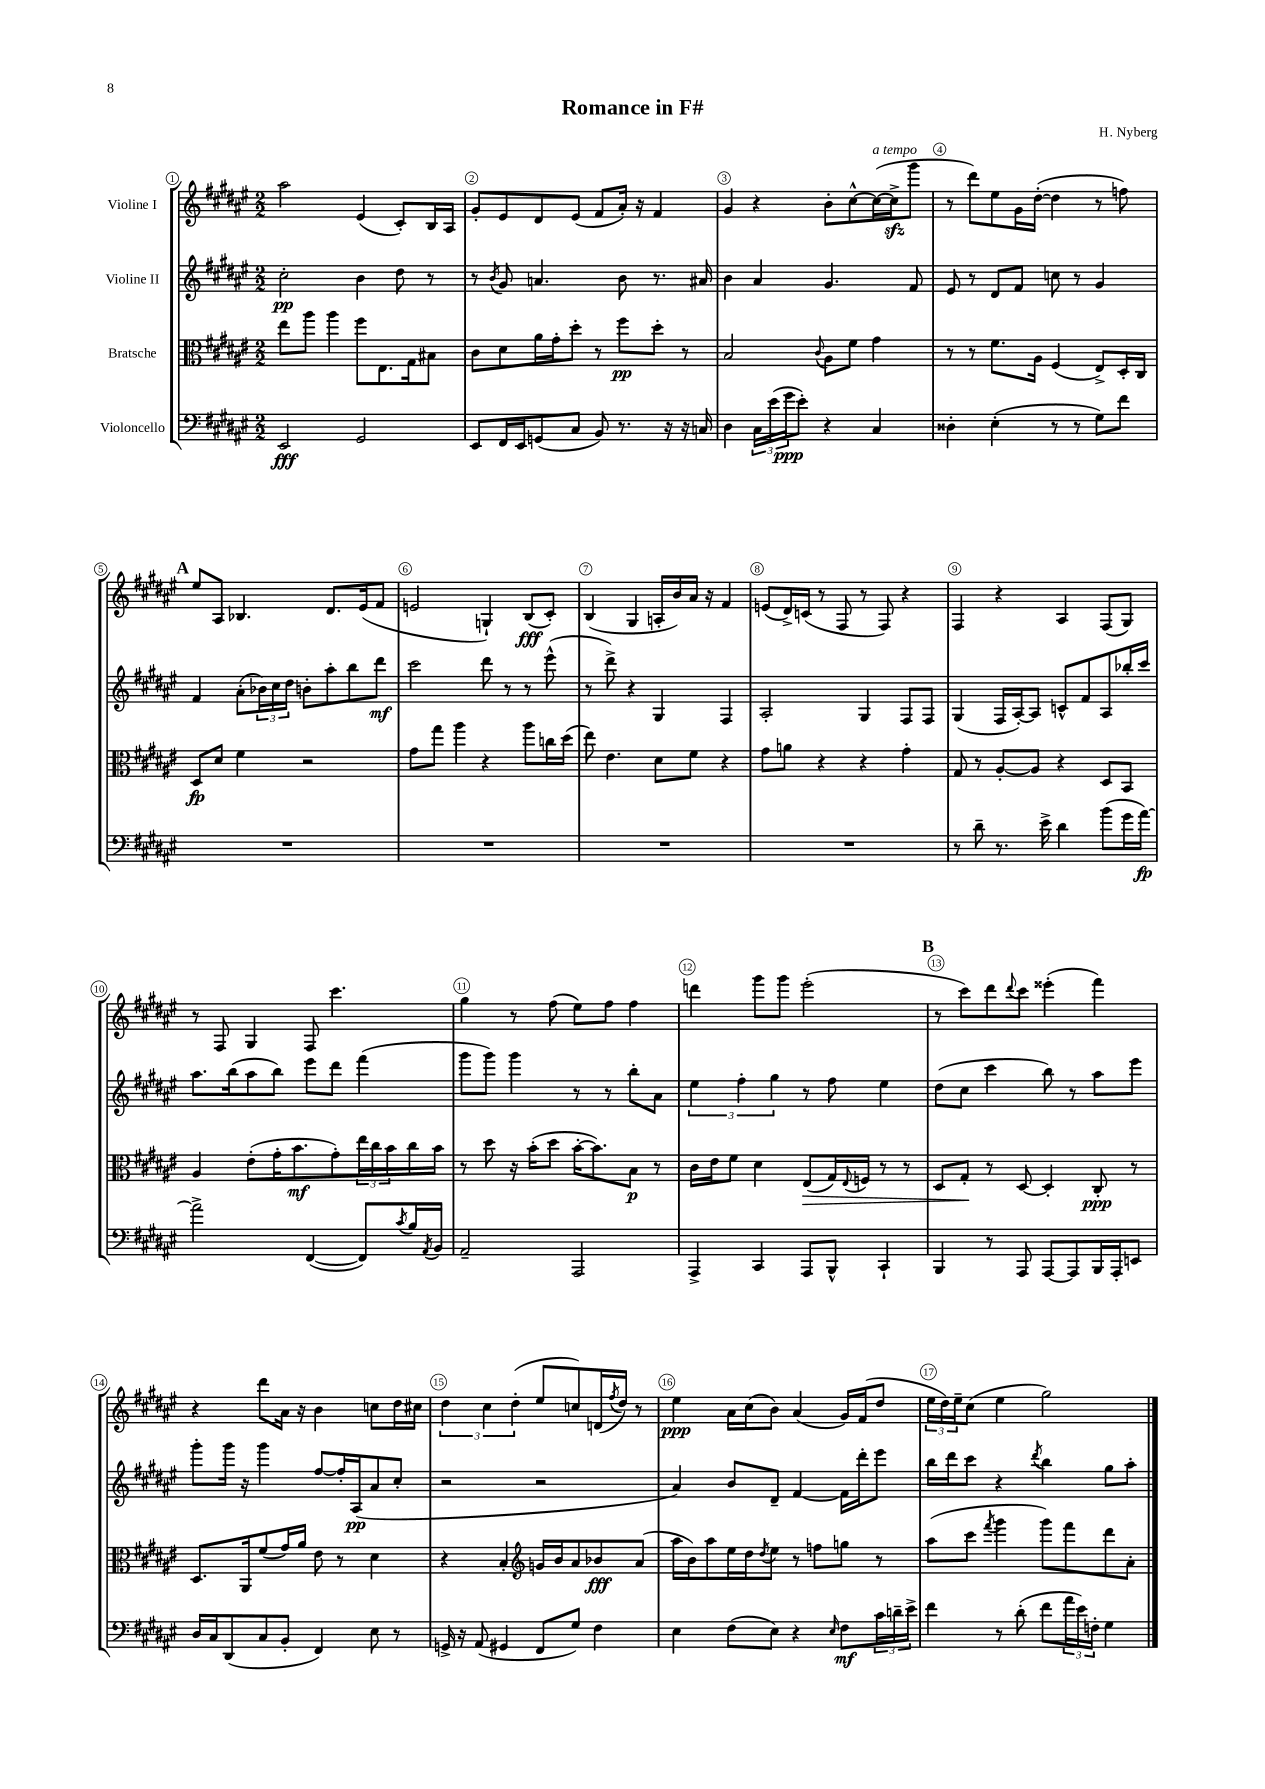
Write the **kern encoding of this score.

**kern	**dynam	**kern	**dynam	**kern	**dynam	**kern	**dynam
*part4	*part4	*part3	*part3	*part2	*part2	*part1	*part1
*staff4	*staff4	*staff3	*staff3	*staff2	*staff2	*staff1	*staff1
*I"Violoncello	*	*I"Bratsche	*	*I"Violine II	*	*I"Violine I	*
*clefF4	*	*clefC3	*	*clefG2	*	*clefG2	*
*k[f#c#g#d#a#e#]	*	*k[f#c#g#d#a#e#]	*	*k[f#c#g#d#a#e#]	*	*k[f#c#g#d#a#e#]	*
*M2/2	*	*M2/2	*	*M2/2	*	*M2/2	*
=1	=1	=1	=1	=1	=1	=1	=1
2EE#/	fff	8ee#\L	.	2cc#'\	pp	2aa#\	.
.	.	8aa#\J	.	.	.	.	.
.	.	4aa#\	.	.	.	.	.
2GG#/	.	8ff#\L	.	4b\	.	(4e#/	.
.	.	8.E#\	.	.	.	.	.
.	.	.	.	8dd#\	.	8c#'/L)	.
.	.	16G#\k	.	.	.	.	.
.	.	8B#X\J	.	8r	.	16B/L	.
.	.	.	.	.	.	16A#/JJ	.
=2	=2	=2	=2	=2	=2	=2	=2
8EE#/L	.	8c#\L	.	8r	.	8g#'/L	.
.	.	.	.	8qb/	.	.	.
16FF#/L	.	8d#\	.	8g#/	.	8e#/	.
16EE#/J	.	.	.	.	.	.	.
(8GGn/	.	16a#\L	.	4.an/	.	8d#/	.
.	.	16g#'\J	.	.	.	.	.
8C#/J	.	8dd#'\J	.	.	.	(8e#/J	.
8BB/)	.	8r	.	.	.	8f#/L	.
8.r	.	8ff#\L	pp	8b\	.	16a#'/Jk)	.
.	.	.	.	.	.	16r	.
.	.	8dd#'\J	.	8.r	.	4f#/	.
16r	.	.	.	.	.	.	.
16r	.	8r	.	.	.	.	.
16Cn/	.	.	.	16a#X/	.	.	.
=3	=3	=3	=3	=3	=3	=3	=3
4D#\	.	2B/	.	4b\	.	4g#/	.
24C#\LL	.	.	.	4a#/	.	4r	.
(24e#\	.	.	.	.	.	.	.
24g#\J	ppp	.	.	.	.	.	.
8e#'\J)	.	.	.	.	.	.	.
.	.	8qqc#/	.	.	.	.	.
4r	.	8A#\L	.	4.g#/	.	8b'\L	.
.	.	8f#\J	.	.	.	[8cc#^^\	.
!	!	!	!	!	!	!LO:TX:a:i:t=a tempo	!
4C#/	.	4g#\	.	.	.	(16cc#\L_	.
.	.	.	.	.	.	16cc#zz^\J]	.
.	.	.	.	8f#/	.	8ggg#\J	.
=4	=4	=4	=4	=4	=4	=4	=4
4D##X'\	.	8r	.	8e#/	.	8r	.
.	.	8r	.	8r	.	8ddd#\L)	.
(4E#'\	.	8.f#\L	.	8d#/L	.	8ee#\	.
.	.	.	.	8f#/J	.	16g#\L	.
.	.	16A#\Jk	.	.	.	([16dd#'\JJ	.
8r	.	(4F#/	.	8ccn\	.	4dd#\]	.
8r	.	.	.	8r	.	.	.
8G#\L)	.	8E#^/L)	.	4g#/	.	8r	.
8f#\J	.	16D#'/L	.	.	.	8ffn\)	.
.	.	16C#/JJ	.	.	.	.	.
!!LO:LB:g=z
!!LO:REH:place=s1:t=A
=5	=5	=5	=5	=5	=5	=5	=5
1r	.	8D#/L	fp	4f#/	.	8ee#/L	.
.	.	8d#/J	.	.	.	8A#/J	.
.	.	4f#\	.	(8a#'\L	.	4.B-X/	.
.	.	.	.	24b-X\L)	.	.	.
.	.	.	.	24cc#\	.	.	.
.	.	.	.	24dd#\JJ	.	.	.
.	.	2r	.	8bn'\L	.	.	.
.	.	.	.	8aa#'\	.	8.d#/L	.
.	.	.	.	8bb\	.	.	.
.	.	.	.	.	.	(16e#/k	.
.	.	.	.	8ddd#\J	mf	8f#/J	.
=6	=6	=6	=6	=6	=6	=6	=6
1r	.	8g#\L	.	2ccc#\	.	2en/	.
.	.	8gg#\J	.	.	.	.	.
.	.	4aa#\	.	.	.	.	.
.	.	4r	.	8ddd#\	.	4Gn`/)	.
.	.	.	.	8r	.	.	.
.	.	8aa#\L	.	8r	.	(8B/L	fff
.	.	16ccn\L	.	(8eee#^^\	.	8c#'/J)	.
.	.	(16dd#\JJ	.	.	.	.	.
=7	=7	=7	=7	=7	=7	=7	=7
1r	.	8ee#\)	.	8r	.	(4B/	.
.	.	4.e#\	.	8ddd#^\)	.	.	.
.	.	.	.	4r	.	4G#/	.
.	.	8d#\L	.	4G#/	.	16An'/LL	.
.	.	.	.	.	.	16b/)	.
.	.	8f#\J	.	.	.	16a#/JJ	.
.	.	.	.	.	.	16r	.
.	.	4r	.	4F#/	.	4f#/	.
=8	=8	=8	=8	=8	=8	=8	=8
1r	.	8g#\L	.	2A#'/	.	(8en/L	.
.	.	8an\J	.	.	.	16d#^/L)	.
.	.	.	.	.	.	(16cn/JJ	.
.	.	4r	.	.	.	8r	.
.	.	.	.	.	.	8F#/	.
.	.	4r	.	4G#/	.	8r	.
.	.	.	.	.	.	8F#/)	.
.	.	4g#'\	.	8F#/L	.	4r	.
.	.	.	.	8F#/J	.	.	.
=9	=9	=9	=9	=9	=9	=9	=9
8r	.	8G#/	.	(4G#/	.	4F#/	.
8d#~\	.	8r	.	.	.	.	.
8.r	.	[8A#'/L	.	16F#/LL	.	4r	.
.	.	.	.	[16A#'/J)	.	.	.
.	.	8A#/J]	.	8A#/J]	.	.	.
16e#^\	.	.	.	.	.	.	.
4d#\	.	4r	.	8cn^^/L	.	4A#/	.
.	.	.	.	8f#/	.	.	.
(8b\L	.	8D#/L	.	8A#/	.	(8F#/L	.
16g#\L	.	8BB/J	.	16bb-X'/L	.	8G#/J)	.
[16a#\JJ)	fp	.	.	16ccc#/JJ	.	.	.
!!LO:LB:g=z
=10	=10	=10	=10	=10	=10	=10	=10
2a#^\]	.	4A#/	.	8.aa#\L	.	8r	.
.	.	.	.	.	.	8F#/	.
.	.	.	.	(16bb\k	.	.	.
.	.	(8e#'\L	.	8aa#\	.	4G#/	.
.	.	16g#'\K	.	8bb\J)	.	.	.
.	.	8.b\	mf	.	.	.	.
([4FF#/	.	.	.	8eee#\L	.	8F#/	.
.	.	8g#'\)	.	8ddd#\J	.	4.ccc#\	.
8FF#/L])	.	24ee#\L	.	(4fff#\	.	.	.
.	.	24cc#\	.	.	.	.	.
.	.	24b\	.	.	.	.	.
8qc#/	.	.	.	.	.	.	.
16B/L	.	16cc#\	.	.	.	.	.
8qAA#/	.	.	.	.	.	.	.
16BB/JJ	.	16b\JJ	.	.	.	.	.
=11	=11	=11	=11	=11	=11	=11	=11
2AA#~/	.	8r	.	8ggg#\L	.	4gg#\	.
.	.	8dd#\	.	8ggg#\J)	.	.	.
.	.	16r	.	4ggg#\	.	8r	.
.	.	(16b'\KL	.	.	.	.	.
.	.	8dd#\J	.	.	.	(8ff#\	.
2AAA#/	.	[16b'\KL	.	8r	.	8ee#\L)	.
.	.	8.b\])	.	.	.	.	.
.	.	.	.	8r	.	8ff#\J	.
.	.	8B\J	p	8bb'\L	.	4ff#\	.
.	.	8r	.	8a#\J	.	.	.
=12	=12	=12	=12	=12	=12	=12	=12
4AAA#^/	.	16c#\LL	.	6ee#\	.	4dddn\	.
.	.	16e#\J	.	.	.	.	.
.	.	8f#\J	.	.	.	.	.
.	.	.	.	6ff#'\	.	.	.
4CC#/	.	4d#\	.	.	.	8ggg#\L	.
.	.	.	.	6gg#\	.	.	.
.	.	.	.	.	.	8ggg#\J	.
!	!	!	!LO:HP:b	!	!	!	!
8AAA#/L	.	(8E#/L	>	8r	.	(2eee#'\	.
8BBB^^/J	.	16G#/L)	.	8ff#\	.	.	.
.	.	8qqE#/	.	.	.	.	.
.	.	16Fn/JJ	.	.	.	.	.
4CC#`/	.	8r	.	4ee#\	.	.	.
.	.	8r	.	.	.	.	.
!!LO:REH:place=s1:t=B
=13	=13	=13	=13	=13	=13	=13	=13
4BBB/	.	8D#/L	.	(8dd#\L	.	8r	.
.	.	8G#'/J	.	8cc#\J	.	8ccc#\L)	.
8r	.	8r	]	4ccc#\	.	8ddd#\	.
.	.	.	.	.	.	8qqddd#/	.
8AAA#/	.	[8D#/	.	.	.	8ccc#\J	.
[8AAA#/L	.	4D#'/]	.	8bb\)	.	(4eee##X'\	.
8AAA#/]	.	.	.	8r	.	.	.
16BBB/L	.	8C#'/	ppp	8aa#\L	.	4fff#\)	.
16AAA#'/J	.	.	.	.	.	.	.
8EEn/J	.	8r	.	8eee#\J	.	.	.
!!LO:LB:g=z
=14	=14	=14	=14	=14	=14	=14	=14
16D#/LL	.	8.D#/L	.	8ggg#'\L	.	4r	.
16C#/J	.	.	.	.	.	.	.
(8DD#/	.	.	.	16ggg#\Jk	.	.	.
.	.	16AA#/k	.	16r	.	.	.
8C#/	.	(8f#/	.	4ggg#\	.	8ddd#\L	.
8BB'/J	.	16g#/L)	.	.	.	16a#\Jk	.
.	.	16a#/JJ	.	.	.	16r	.
4FF#/)	.	8e#\	.	[8ff#/L	.	4b\	.
.	.	8r	.	16ff#'/L]	.	.	.
.	.	.	.	(16A#/J	pp	.	.
8E#\	.	4d#\	.	8a#/	.	8ccn\L	.
8r	.	.	.	8cc#'/J	.	16dd#\L	.
.	.	.	.	.	.	16cc#X\JJ	.
=15	=15	=15	=15	=15	=15	=15	=15
16GGn^/	.	4r	.	2r	.	6dd#\	.
16r	.	.	.	.	.	.	.
(8AA#/	.	.	.	.	.	.	.
.	.	.	.	.	.	6cc#\	.
4GG#X/	.	4B'/	.	.	.	.	.
.	.	.	.	.	.	(6dd#'\	.
*	*	*clefG2	*	*	*	*	*
8FF#/L	.	16gn/LL	.	2r	.	8ee#/L	.
.	.	16b/J	.	.	.	.	.
8G#/J)	.	8a#/	.	.	.	8ccn/)	.
4F#\	.	8b-X/	fff	.	.	(16dn/L	.
.	.	.	.	.	.	8qff#/	.
.	.	.	.	.	.	16dd#/JJ)	.
.	.	(8a#/J	.	.	.	8r	.
=16	=16	=16	=16	=16	=16	=16	=16
4E#\	.	16aa#\LL	.	4a#/)	.	4ee#\	ppp
.	.	16b\J)	.	.	.	.	.
.	.	8aa#\	.	.	.	.	.
(8F#\L	.	16ee#\L	.	8b/L	.	16a#\LL	.
.	.	16dd#\J	.	.	.	(16cc#\J	.
.	.	8qdd#/	.	.	.	.	.
8E#\J)	.	8ee#\J	.	8d#~/J	.	8b\J)	.
4r	.	8r	.	[4f#/	.	(4a#/	.
.	.	8ffn\L	.	.	.	.	.
16qqE#/	.	.	.	.	.	.	.
8F#\L	mf	8ggn\J	.	16f#\LL]	.	16g#/LL)	.
.	.	.	.	16ddd#'\J	.	(16f#/J	.
24c#\L	.	8r	.	8eee#\J	.	8dd#/J	.
24dn~\	.	.	.	.	.	.	.
24e#^\JJ	.	.	.	.	.	.	.
=17	=17	=17	=17	=17	=17	=17	=17
4f#\	.	(8aa#\L	.	16bb\LL	.	24ee#\LL	.
.	.	.	.	.	.	24dd#\)	.
.	.	.	.	16ddd#\J	.	.	.
.	.	.	.	.	.	24ee#~\J	.
.	.	8ccc#\J	.	8ccc#\J	.	(8cc#\J	.
.	.	8qfff#/	.	.	.	.	.
8r	.	4ggg#\	.	4r	.	4ee#\	.
(8d#'\	.	.	.	.	.	.	.
.	.	.	.	8qddd#/	.	.	.
8f#\L	.	8ggg#\L)	.	4bb\	.	2gg#\)	.
24a#\L	.	8fff#\	.	.	.	.	.
24e#\)	.	.	.	.	.	.	.
24Fn'\JJ	.	.	.	.	.	.	.
4G#\	.	8ddd#\	.	8gg#\L	.	.	.
.	.	8a#'\J	.	8aa#'\J	.	.	.
==	==	==	==	==	==	==	==
*-	*-	*-	*-	*-	*-	*-	*-
